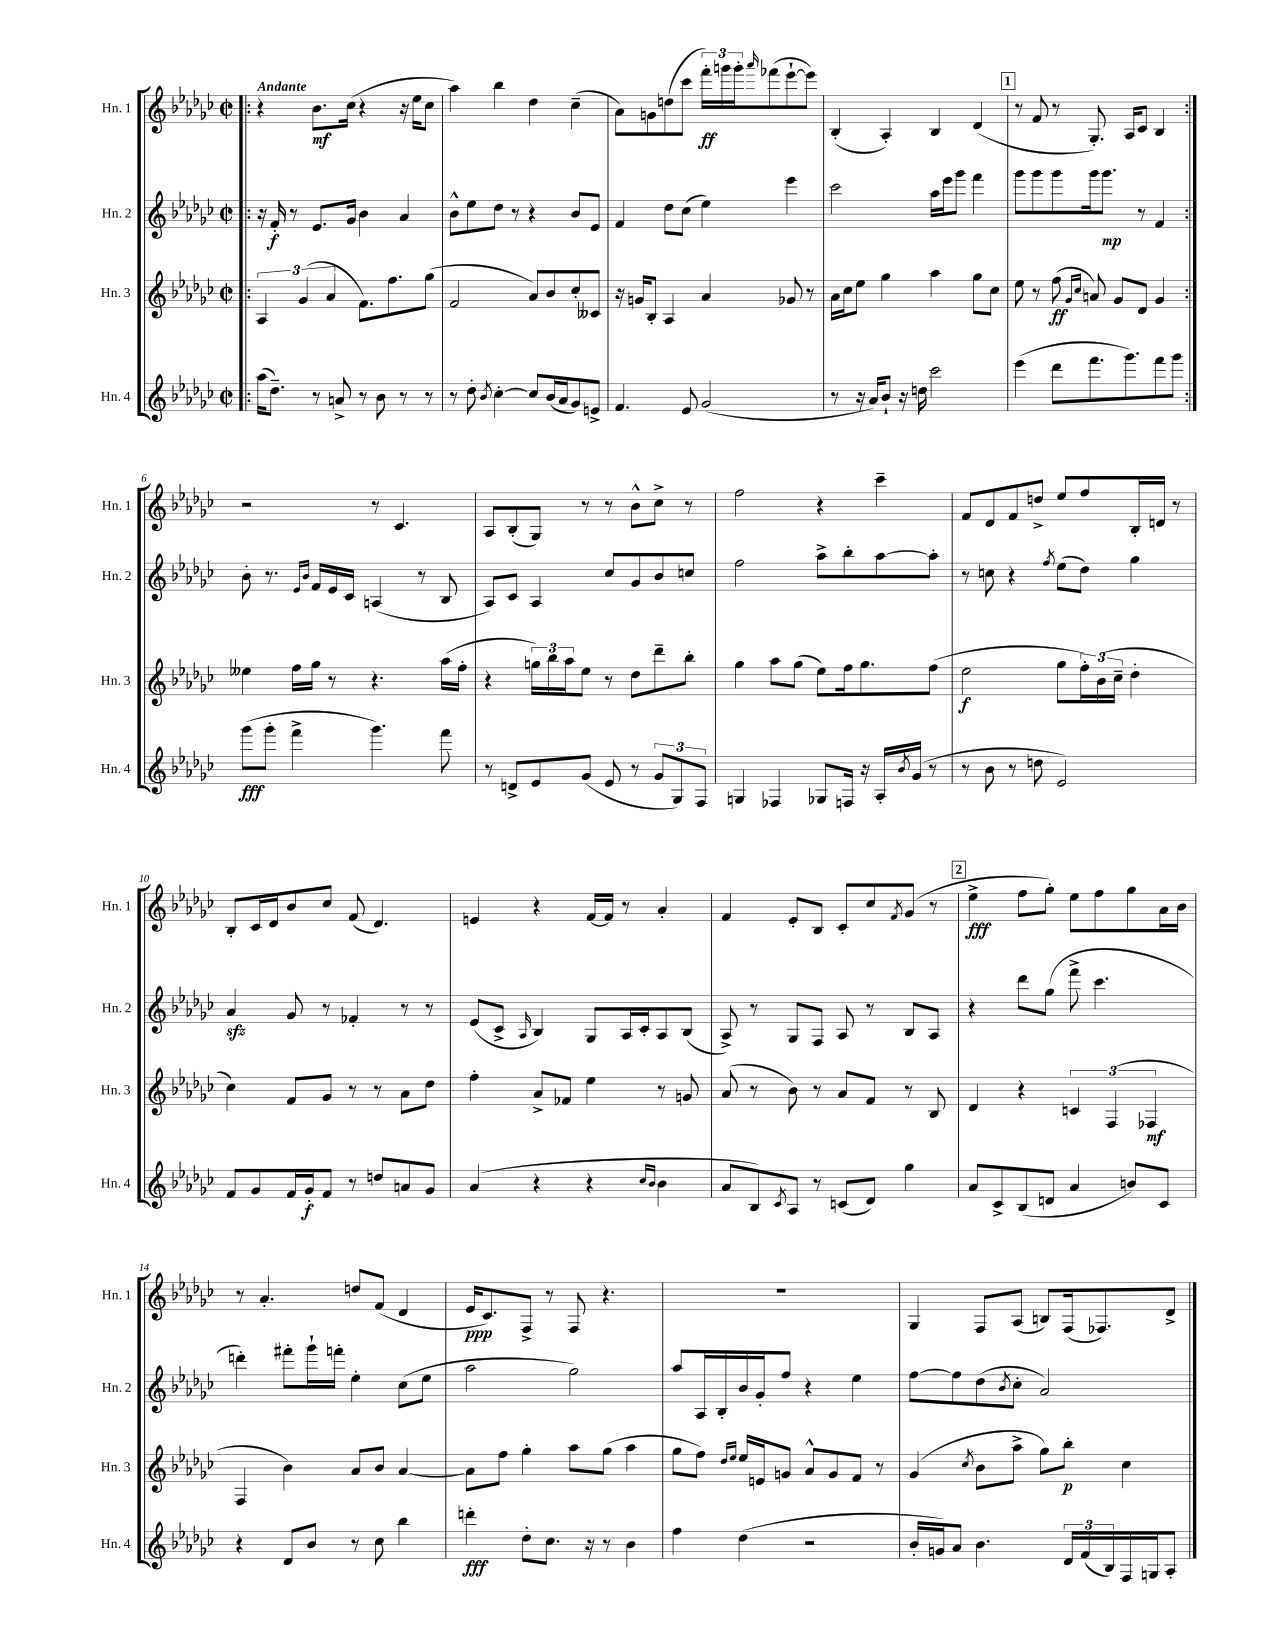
<<
\new StaffGroup <<
\new Staff = "s0" \with { instrumentName = "Hn. 1" shortInstrumentName = "Hn. 1" } {
    \clef treble \key ges \major \defaultTimeSignature \time 2/2 \tempo "Andante"
    \repeat volta 2 { \bar ".|:" r4 bes'8.\mf ces''16( r4 r16 ees''16 ces''8 |
    aes''4) bes''4 des''4 ces''4--( |
    aes'8) g'8 d''8( ces'''8 \tuplet 3/2 { f'''16-.\ff) g'''16 g'''16-. } \grace { aes'''16 } fes'''8( ees'''8~-! ees'''8) |
    bes4-.( aes4-.) bes4 des'4( |
    \mark \markup { \box "1" } r8 f'8 r8 ges8.-.) aes16 ces'8 bes4 | }
    r2 r8 ces'4. |
    aes8 bes8-.( ges8) r8 r8 bes'8-^ ces''8-> r8 |
    f''2 r4 ces'''4-- |
    f'8 des'8 f'8 d''8-> ees''8 f''8 bes16-. d'16 r8 |
    bes8-. ces'16 des'16 bes'8 ces''8 f'8( des'4.) |
    e'4 r4 f'16~ f'16 r8 aes'4-. |
    f'4 ees'8-. bes8 ces'8-. ces''8 \acciaccatura { f'8 } ges'8( r8 |
    \mark \markup { \box "2" } ees''4->\fff f''8 ges''8-.) ees''8 f''8 ges''8 aes'16 bes'16 |
    r8 aes'4.-. d''8 f'8( des'4 |
    ees'16\ppp ces'8.) f8-> r8 f8 r4. |
    R1 |
    ges4 f8 aes8( b8) f16( fes8.) des'8-> \bar "|." |
}
\new Staff = "s1" \with { instrumentName = "Hn. 2" shortInstrumentName = "Hn. 2" } {
    \clef treble \key ges \major \defaultTimeSignature \time 2/2
    \repeat volta 2 { \bar ".|:" r16 f'16-.\f r8 ees'8. ges'16 bes'4 aes'4 |
    bes'8-^ ees''8 des''8 r8 r4 bes'8 ees'8 |
    f'4 des''8 ces''8( ees''4) ees'''4 |
    ces'''2 aes''16 ees'''16 ges'''8 f'''4 |
    \mark \markup { \box "1" } ges'''8 ges'''8 ges'''8 ges'''16 ges'''8.\mp r8 f'4 | }
    bes'8-. r8. \grace { ees'16 bes'16 } f'16 ees'16 ces'16 a4( r8 bes8 |
    aes8) ces'8 aes4 ces''8 ges'8 bes'8 c''8 |
    f''2 aes''8-> bes''8-. aes''8~ aes''8-. |
    r8 c''8 r4 \acciaccatura { f''8 } ees''8( des''8) ges''4 |
    aes'4\sfz ges'8 r8 fes'4-. r8 r8 |
    ees'8( ces'8-> \grace { aes16 } bes4) ges8 aes16 ces'16-. aes8 bes8( |
    aes8->) r8 ges8 f8 aes8 r8 bes8 aes8 |
    \mark \markup { \box "2" } r4 des'''8 ges''8( f'''8-> ces'''4. |
    d'''4-.) fis'''8-. ges'''16-! f'''16-. ees''4-. ces''8( ees''8 |
    aes''2 ges''2) |
    aes''8 aes16 bes16-. bes'16 ges'16-. f''8 r4 ees''4 |
    f''8~ f''8 des''8( \acciaccatura { bes'8 } ces''8-. aes'2) \bar "|." |
}
\new Staff = "s2" \with { instrumentName = "Hn. 3" shortInstrumentName = "Hn. 3" } {
    \clef treble \key ges \major \defaultTimeSignature \time 2/2
    \repeat volta 2 { \bar ".|:" \tuplet 3/2 { aes4 ges'4( aes'4 } f'8.) f''8. ges''8( |
    f'2 aes'8) bes'8 ces''8-. ceses'8 |
    r16 g'16 bes8-. aes4 aes'4 ges'8 r8 |
    aes'16 ces''16 ees''8 ges''4 aes''4 ges''8 ces''8 |
    \mark \markup { \box "1" } ees''8 r8 f''8\ff( \grace { ges'16 ces''16 } a'8) ges'8 des'8 ges'4 | }
    eeses''4 f''16 ges''16 r8 r4. aes''16( f''16-. |
    r4 \tuplet 3/2 { g''16) bes''16 aes''16 } ees''8 r8 des''8 des'''8-- bes''8-. |
    ges''4 aes''8 ges''8( ees''8) f''16 ges''8. f''8( |
    ees''2\f ges''8 \tuplet 3/2 { f''16-.) bes'16( ces''16-- } des''4-. |
    ces''4) f'8 ges'8 r8 r8 aes'8 des''8 |
    f''4-. aes'8-> fes'8 ees''4 r8 g'8 |
    aes'8( r8 bes'8) r8 aes'8 f'8 r8 bes8 |
    \mark \markup { \box "2" } des'4 r4 \tuplet 3/2 { c'4 f4( fes4\mf } |
    f4 bes'4) aes'8 bes'8 aes'4~ |
    aes'8 f''8 ges''4-. aes''8 ges''8( aes''4 |
    ges''8 f''8) \grace { des''16 ees''16 } ees''16 e'16 g'8 aes'8-^ g'8 f'8 r8 |
    ges'4( \acciaccatura { ces''8 } bes'8 aes''8-> ges''8) bes''8-.\p ces''4 \bar "|." |
}
\new Staff = "s3" \with { instrumentName = "Hn. 4" shortInstrumentName = "Hn. 4" } {
    \clef treble \key ges \major \defaultTimeSignature \time 2/2
    \repeat volta 2 { \bar ".|:" aes''16( des''8.--) r8 a'8-> r8 bes'8 r8 r8 |
    r8 des''8-. \acciaccatura { bes'8 } ces''4~-. ces''8 bes'16( aes'16 ges'8) e'8-> |
    f'4. ees'8 ges'2( |
    r8 r16 aes'16) bes'8-! r16 d''16 ces'''2 |
    \mark \markup { \box "1" } ees'''4( des'''8 f'''8. ges'''8.) f'''8 ges'''8 | }
    ges'''8\fff( ges'''8-. f'''4-> ges'''4.) f'''8 |
    r8 d'8-> ees'8 ges'8( ees'8 r8 \tuplet 3/2 { ges'8 ges8) f8 } |
    g4 fes4 ges8 f16 r16 aes16-. \acciaccatura { bes'8 } ges'16( r8 |
    r8 bes'8 r8 d''8 ees'2) |
    f'8 ges'8 f'16 ges'16-.\f f'8 r8 d''8 a'8 ges'8 |
    aes'4( r4 r4 \grace { ces''16 bes'16 } bes'4 |
    aes'8 bes8) \acciaccatura { ces'8 } aes8 r8 c'8( des'8) ges''4 |
    \mark \markup { \box "2" } aes'8 ces'8-> bes8( d'8 aes'4 b'8) ces'8 |
    r4 des'8 bes'8 r8 ces''8 bes''4 |
    d'''4-.\fff des''8-. ces''8. r16 r8 bes'4 |
    f''4 des''4( r2 |
    bes'16-. g'16) aes'8 bes'4. \tuplet 3/2 { des'16 f'16( bes16) } f16 g16 aes8-. \bar "|." |
}
>>
>>
